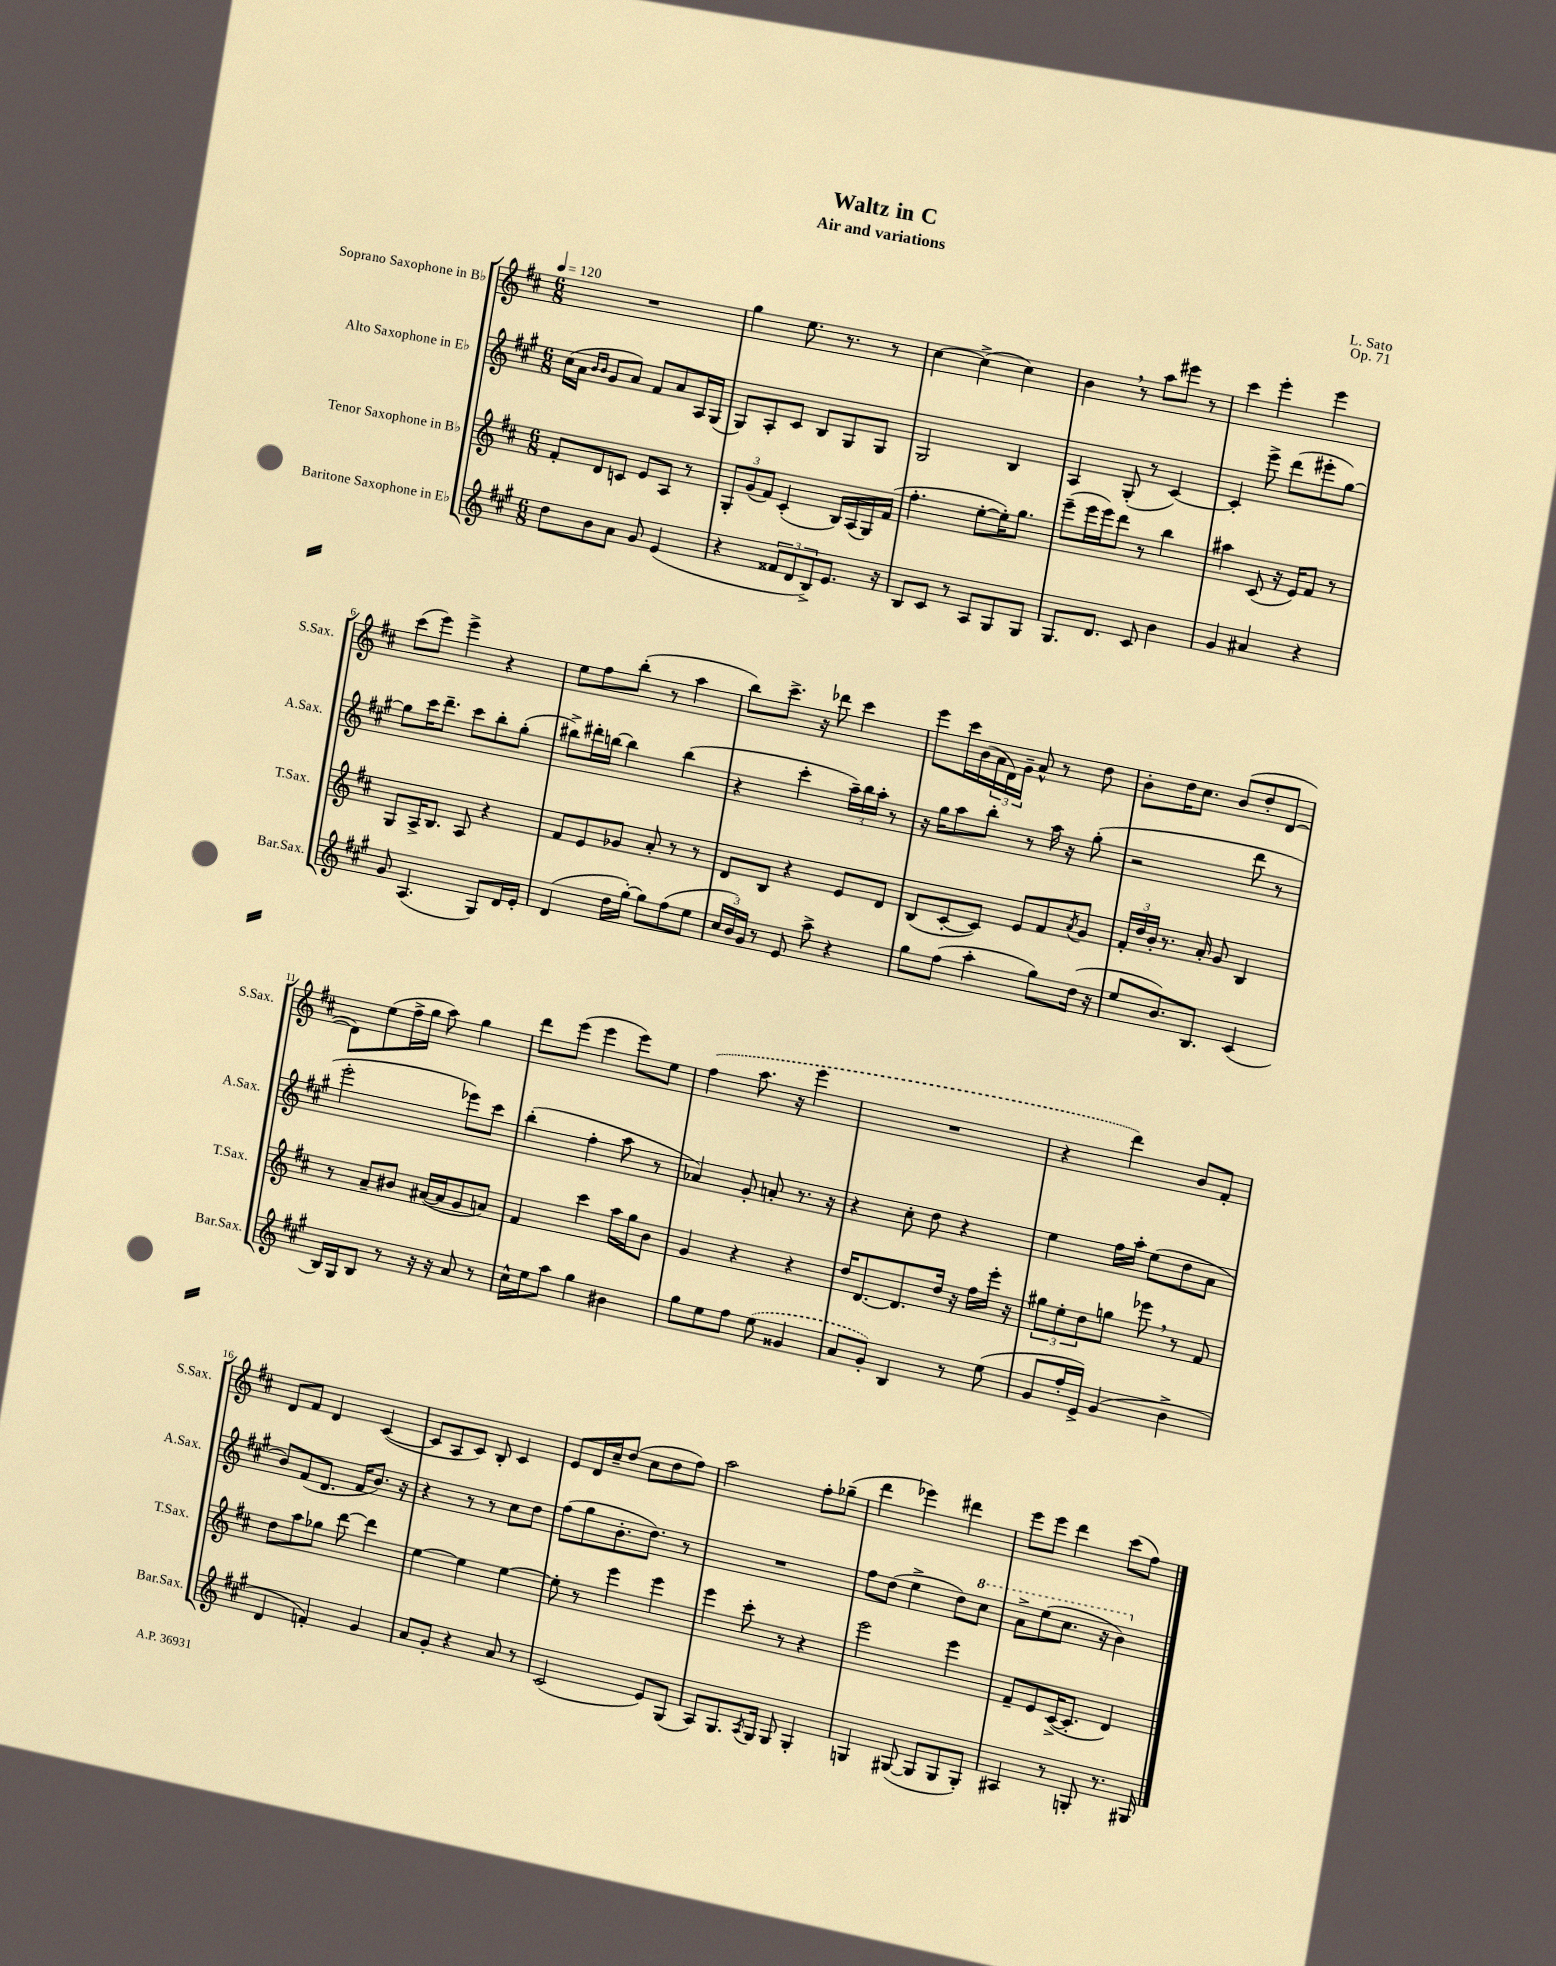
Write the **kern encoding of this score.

**kern	**kern	**kern	**kern
*staff4	*staff3	*staff2	*staff1
*clefG2	*clefG2	*clefG2	*clefG2
*k[f#c#g#]	*k[f#c#]	*k[f#c#g#]	*k[f#c#]
*M6/8	*M6/8	*M6/8	*M6/8
*MM120	*MM120	*MM120	*MM120
8dd	8f#'	(16cc#	2.r
.	.	16a	.
.	.	16qqb	.
.	.	16qqb	.
8b	8d	8g#	.
8a	8c	8a)	.
8g#	8e	8f#	.
(4e	8A	8a	.
.	8r	16A	.
.	.	(16G#	.
=	=	=	=
4r	12G'	8G#)	4gg
.	(12g	.	.
.	.	8A'	.
.	12f#)	.	.
12f##	(4c#'	8c#	8.ee
12d	.	.	.
.	.	8B	.
12B^)	.	.	.
.	.	.	8.r
8.e	16B)	8G#	.
.	(16A	.	.
.	16G)	8G#	8r
16r	(16f#	.	.
=	=	=	=
8B	4.ff#'	2G#	[4cc#
8c#	.	.	.
8r	.	.	(4cc#^]
8A	[8ee'	.	.
8G#	16ee'])	4B	4cc#)
.	8.gg	.	.
8G#	.	.	.
=	=	=	=
8.G#	(8eee~	4A	4b
.	16eee	.	.
8.d	16eee)	.	.
.	8ddd	(8G#'	8r
8c#	8r	8r	8aa
4b	4bb	[4c#)	8eee#
.	.	.	8r
=	=	=	=
4g#	4aa#	4c#']	4ccc#
4a#	(8c#	8eee^	4eee'
.	16r	(8ddd	.
.	16e)	.	.
4r	8f#	8eee#'	4eee
.	8r	[8gg#)	.
=	=	=	=
8g#	8G	8gg#]	(8ccc#
(4.A	16A^	16ccc#	8eee)
.	8.B	8.ddd~	.
.	.	.	4eee^
.	8A	8ccc#	.
8G#)	4r	8bb'	4r
16d	.	(8gg#'	.
16e'	.	.	.
=	=	=	=
(4d	8f#	8bb#^)	8ee
.	8e	16ddd#'	8ff#
.	.	[16bb	.
16dd	8g-	4bb]	(8bb'
[16gg#')	.	.	.
8gg#]	8a'	.	8r
(8ff#	8r	(4bb	4aa
8ee	8r	.	.
=	=	=	=
24cc#	8d	4r	8bb)
24b)	.	.	.
24g#	.	.	.
8r	8B	.	8.ccc#^
8e	4r	4ccc#'	.
.	.	.	16r
8aa^	.	.	8ddd-
4r	8e	24aa~)	4ccc#
.	.	24bb	.
.	.	24aa'	.
.	8d	8r	.
=	=	=	=
8gg#	(8B	16r	8eee
.	.	16gg#	.
(8ff#	[8c#'	8aa	16ccc#
.	.	.	(16b
4aa'	8c#])	8bb'	24a
.	.	.	24d)
.	.	.	24g~
.	8e	8r	8a^^
8gg#)	8f#	16aa	8r
.	.	16r	.
.	8qa	.	.
(16dd	8g	(8gg#'	8dd
16r	.	.	.
=	=	=	=
8ee	24f#'	2r	8b'
.	24dd	.	.
.	24b'	.	.
8.b)	8.r	.	16dd
.	.	.	8.cc#
8.B	16a'	.	.
.	8g	.	(8b
(4c#	4B	8ddd	8dd'
.	.	8r	[8d
=	=	=	=
16B)	8r	2eee'	8d])
16G#	.	.	.
8B	8a~	.	(8ee
8r	8b#	.	16ff#^
.	.	.	16gg
16r	([16a#	.	8aa)
16r	16a#]	.	.
8a	8g	8eee-)	4gg
8r	8a)	8ccc#	.
=	=	=	=
16cc#^^	4f#	(4bb'	8ddd
16ee	.	.	.
8aa	.	.	(8eee
4gg#	4ccc#	4ff#'	4eee
4b#	16aa	8aa	8eee)
.	16gg	.	.
.	8b	8r	8ee
=	=	=	=
8gg#	4g	4a-)	(4ff#
8ee	.	.	.
8ff#	4r	8g#'	8.aa
(8ee	.	8a'	.
.	.	.	16r
4g##	4r	8.r	4eee
.	.	16r	.
=	=	=	=
8a	16dd	4r	2.r
.	[8.d	.	.
8g#')	.	.	.
4B	8.d]	8cc#'	.
.	.	8dd	.
.	16dd	.	.
8r	16r	4r	.
.	16ff#	.	.
(8ee	16eee'	.	.
.	16r	.	.
=	=	=	=
8g#	12gg#	4ee	4r
.	12ee'	.	.
16ff#'	.	.	.
.	12dd	.	.
16e^)	.	.	.
(4g#	8gg	16ff#	4ddd)
.	.	16aa'	.
.	8eee-	(8ee	.
4b^	8r	8dd	8b
.	8f#	8a	8f#'
=	=	=	=
4d	8dd	8b)	8d
.	8aa	(8f#	8f#
4f')	8gg-	8.d	4d
.	[8ddd	.	.
.	.	16f#	.
4g#	4ddd]	8.b)	([4c#
.	.	16r	.
=	=	=	=
8a	[4ee	4r	8c#]
8g#'	.	.	8A
4r	4ee]	8r	8c#)
.	.	8r	8B'
8a	[4ee	8cc#	4c#
8r	.	8dd	.
=	=	=	=
(2c#	8ee']	(8ff#	8e
.	8r	8gg#	16d
.	.	.	16cc#~
.	4eee	8.b'	(8dd
.	.	.	8cc#
.	.	8.dd)	.
8e)	4eee	.	8dd
(8G#	.	8r	8ff#)
=	=	=	=
8A)	4eee	2.r	2aa
8.G#	.	.	.
.	8ccc#'	.	.
8qA	.	.	.
16G#	.	.	.
8G#	8r	.	.
4G#'	4r	.	8ff#'
.	.	.	(8gg-~
=	=	=	=
4G	2eee	8ff#	4ddd
.	.	(8dd	.
([8G#	.	4ee^	4eee-)
8G#]	.	.	.
8G#	4eee	8dd)	4ddd#
8G#')	.	8ccc#	.
=	=	=	=
4A#	8f#~	8aa^	8eee
.	8e	(8eee	8eee
8r	([16c#^	8.ccc#	4ddd
.	8.c#']	.	.
8G'	.	.	.
.	.	16r	.
8.r	4d)	4bb)	(8ccc#
.	.	.	8ff#)
16G#	.	.	.
==	==	==	==
*-	*-	*-	*-
